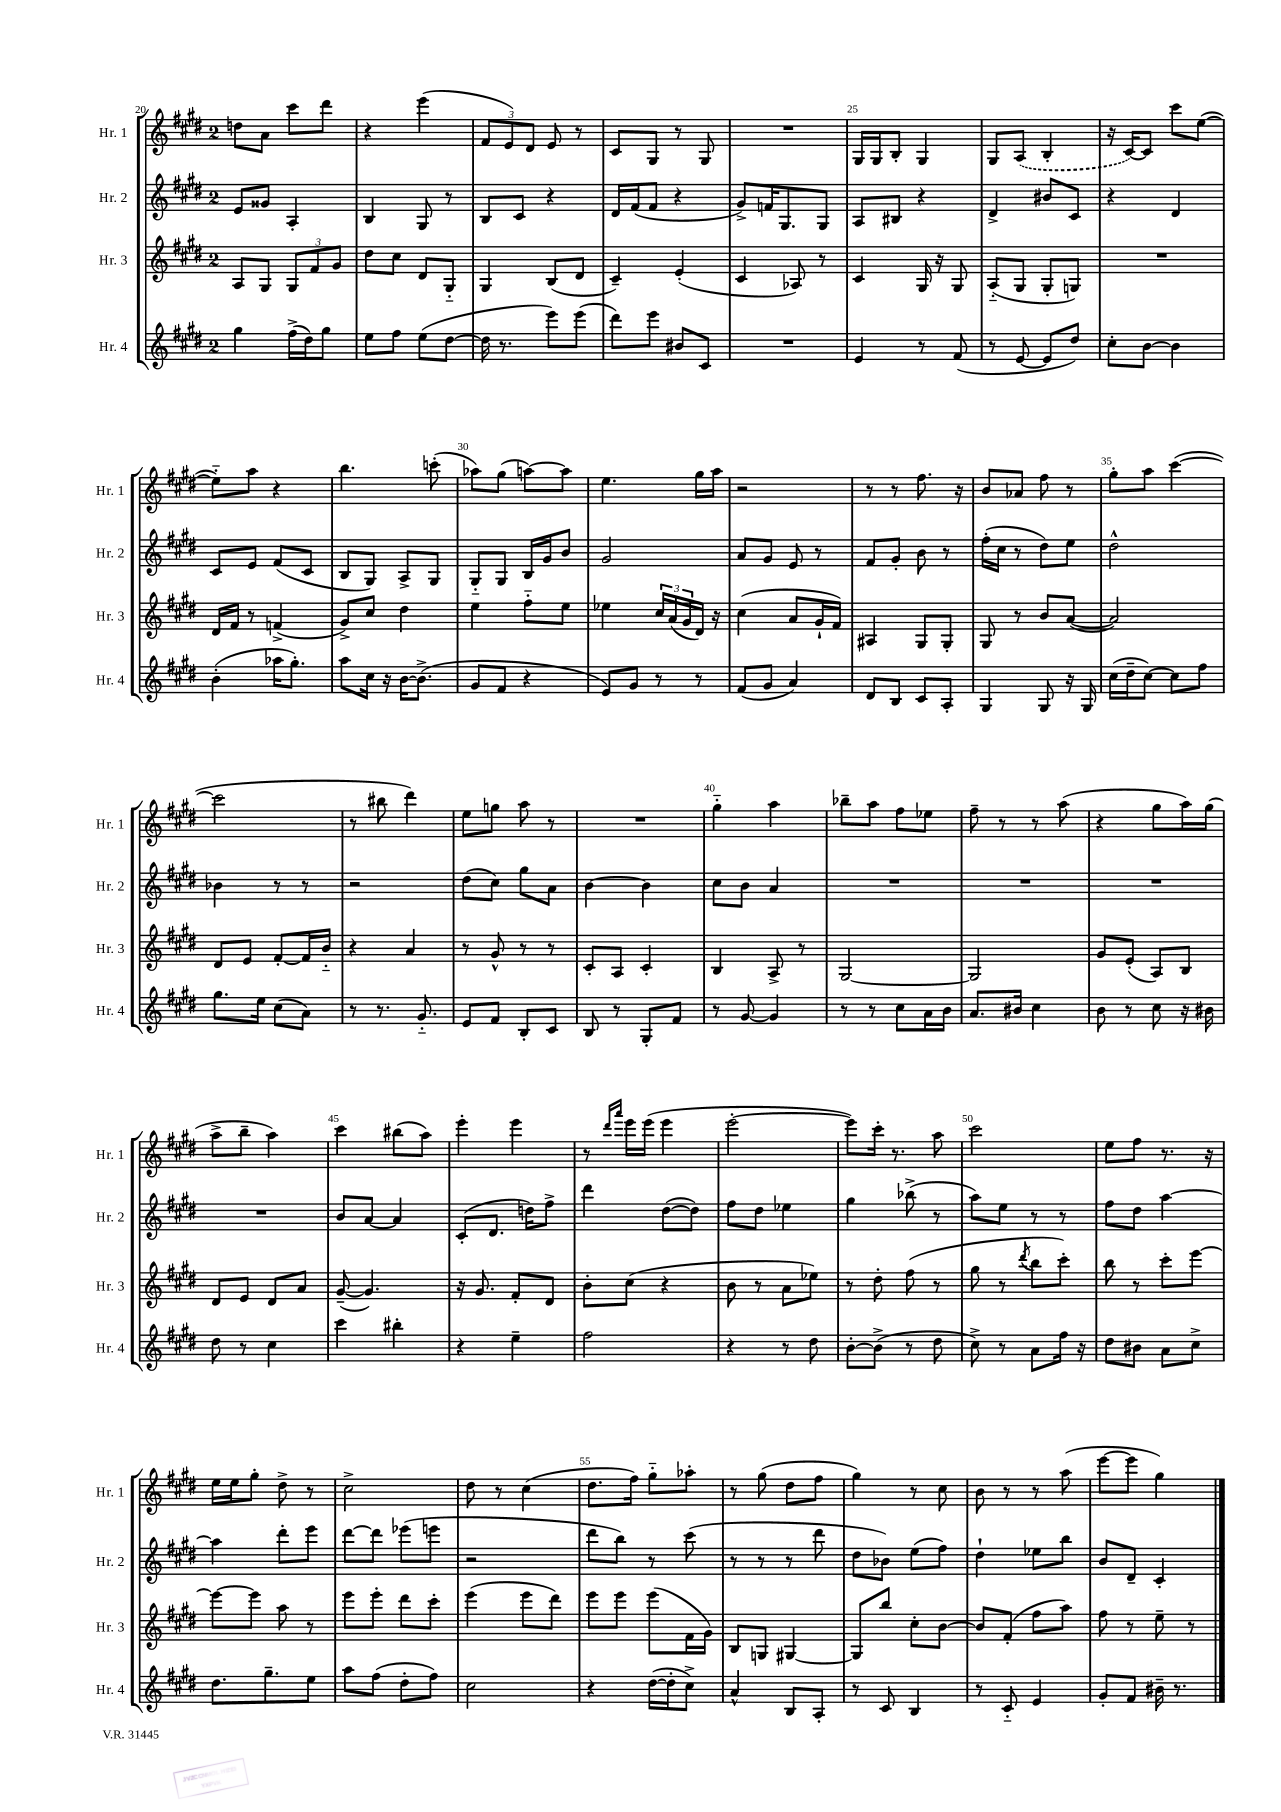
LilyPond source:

<<
\new StaffGroup <<
\new Staff = "s0" \with { instrumentName = "Hr. 1" shortInstrumentName = "Hr. 1" } {
    \clef treble \key e \major \once \override Staff.TimeSignature.style = #'single-digit \time 2/4
    d''8 a'8 cis'''8 dis'''8 |
    r4 e'''4( |
    \tuplet 3/2 { fis'8 e'8) dis'8 } e'8 r8 |
    cis'8 gis8 r8 gis8 |
    R2 |
    gis16 gis16 b8-. gis4 |
    gis8 \once \slurDashed a8( b4-. |
    r16 cis'16~) cis'8 cis'''8 e''8~( |
    e''8-_) a''8 r4 |
    b''4. c'''8-.( |
    aes''8) gis''8( a''8~) a''8 |
    e''4. gis''16 a''16 |
    r2 |
    r8 r8 fis''8. r16 |
    b'8 aes'8 fis''8 r8 |
    gis''8-. a''8 cis'''4~( |
    cis'''2 |
    r8 bis''8 dis'''4) |
    e''8 g''8 a''8 r8 |
    R2 |
    gis''4-_ a''4 |
    bes''8-- a''8 fis''8 ees''8 |
    fis''8-- r8 r8 a''8( |
    r4 gis''8 a''16) gis''16( |
    a''8-> b''8-- a''4) |
    cis'''4 bis''8( a''8) |
    e'''4-. e'''4 |
    r8 \grace { dis'''16 a'''16 } e'''16 e'''16( e'''4 |
    e'''2~-. |
    e'''8) cis'''16-. r8. a''8 |
    cis'''2 |
    e''8 fis''8 r8. r16 |
    e''16 e''16 gis''8-. dis''8-> r8 |
    cis''2-> |
    dis''8 r8 cis''4( |
    dis''8. fis''16) gis''8-_ aes''8-. |
    r8 gis''8( dis''8 fis''8 |
    gis''4) r8 cis''8 |
    b'8 r8 r8 a''8( |
    e'''8~ e'''8 gis''4) \bar "|." |
}
\new Staff = "s1" \with { instrumentName = "Hr. 2" shortInstrumentName = "Hr. 2" } {
    \clef treble \key e \major \once \override Staff.TimeSignature.style = #'single-digit \time 2/4
    e'8 gisis'8 a4-. |
    b4 gis8 r8 |
    b8 cis'8 r4 |
    dis'16 fis'16( fis'8 r4 |
    gis'8->) f'16 gis8. gis8 |
    a8 bis8 r4 |
    dis'4-> bis'8 cis'8 |
    r4 dis'4 |
    cis'8 e'8 fis'8( cis'8 |
    b8 gis8) a8-> gis8 |
    gis8-_ gis8 b16 gis'16 b'8 |
    gis'2 |
    a'8 gis'8 e'8 r8 |
    fis'8 gis'8-. b'8 r8 |
    fis''16-.( cis''16 r8 dis''8) e''8 |
    dis''2-^ |
    bes'4 r8 r8 |
    r2 |
    dis''8( cis''8) gis''8 a'8 |
    b'4~ b'4 |
    cis''8 b'8 a'4 |
    R2 |
    R2 |
    R2 |
    R2 |
    b'8 a'8~ a'4 |
    cis'8-.( dis'8. d''16) fis''8-> |
    dis'''4 dis''8~( dis''8) |
    fis''8 dis''8 ees''4 |
    gis''4 bes''8->( r8 |
    a''8) e''8 r8 r8 |
    fis''8 dis''8 a''4~ |
    a''4 dis'''8-. e'''8 |
    dis'''8~ dis'''8 ees'''8( e'''8 |
    r2 |
    dis'''8 b''8) r8 cis'''8( |
    r8 r8 r8 dis'''8 |
    dis''8 bes'8) e''8( fis''8) |
    dis''4-! ees''8 b''8 |
    b'8 dis'8-- cis'4-. \bar "|." |
}
\new Staff = "s2" \with { instrumentName = "Hr. 3" shortInstrumentName = "Hr. 3" } {
    \clef treble \key e \major \once \override Staff.TimeSignature.style = #'single-digit \time 2/4
    a8 gis8 \tuplet 3/2 { gis8 fis'8 gis'8 } |
    dis''8 cis''8 dis'8 gis8-_ |
    gis4 b8( dis'8 |
    cis'4--) e'4-.( |
    cis'4 aes8) r8 |
    cis'4 gis16 r16 gis8 |
    a8-_( gis8 gis8-. g8) |
    R2 |
    dis'16 fis'16 r8 f'4->( |
    gis'8->) cis''8 dis''4 |
    e''4 fis''8-_ e''8 |
    ees''4 \tuplet 3/2 { cis''16 a'16( gis'16 } dis'16) r16 |
    cis''4( a'8 gis'16-! fis'16) |
    ais4 gis8 gis8-. |
    gis8 r8 b'8 a'8~( |
    a'2) |
    dis'8 e'8 fis'8~-. fis'16 b'16-_ |
    r4 a'4 |
    r8 gis'8-^ r8 r8 |
    cis'8-. a8 cis'4-. |
    b4 a8-> r8 |
    gis2~ |
    gis2 |
    gis'8 e'8-.( a8) b8 |
    dis'8 e'8 dis'8 a'8 |
    gis'8~--( gis'4.) |
    r16 gis'8. fis'8-. dis'8 |
    b'8-. cis''8( r4 |
    b'8 r8 a'8 ees''8) |
    r8 dis''8-. fis''8( r8 |
    gis''8 r8 \acciaccatura { dis'''8 } b''8 cis'''8-.) |
    b''8 r8 cis'''8-. e'''8~ |
    e'''8~ e'''8 a''8 r8 |
    e'''8 e'''8-. dis'''8 cis'''8-. |
    e'''4( e'''8 dis'''8) |
    e'''8 e'''8 e'''8( fis'16 gis'16) |
    b8 g8 gis4~ |
    gis8 b''8 cis''8-. b'8~ |
    b'8 fis'8-.( fis''8 a''8) |
    fis''8 r8 e''8-- r8 \bar "|." |
}
\new Staff = "s3" \with { instrumentName = "Hr. 4" shortInstrumentName = "Hr. 4" } {
    \clef treble \key e \major \once \override Staff.TimeSignature.style = #'single-digit \time 2/4
    gis''4 fis''16->( dis''16) gis''8 |
    e''8 fis''8 e''8( dis''8~ |
    dis''16 r8. e'''8) e'''8( |
    dis'''8) e'''8 bis'8 cis'8 |
    R2 |
    e'4 r8 fis'8( |
    r8 e'8~ e'8 dis''8) |
    cis''8-. b'8~ b'4 |
    b'4-.( aes''16 gis''8.-.) |
    a''8 cis''16 r16 b'16~ b'8.->( |
    gis'8 fis'8 r4 |
    e'8) gis'8 r8 r8 |
    fis'8( gis'8 a'4) |
    dis'8 b8 cis'8 a8-. |
    gis4 gis8 r16 gis16 |
    cis''16( dis''16-- cis''8~) cis''8 fis''8 |
    gis''8. e''16 cis''8( a'8) |
    r8 r8. gis'8.-_ |
    e'8 fis'8 b8-. cis'8 |
    b8 r8 gis8-. fis'8 |
    r8 gis'8~ gis'4 |
    r8 r8 cis''8 a'16 b'16 |
    a'8. bis'16 cis''4 |
    b'8 r8 cis''8 r16 bis'16 |
    dis''8 r8 cis''4 |
    cis'''4 bis''4-. |
    r4 e''4-- |
    fis''2 |
    r4 r8 dis''8 |
    b'8~-. b'8->( r8 dis''8 |
    cis''8->) r8 a'8 fis''16 r16 |
    dis''8 bis'8 a'8 cis''8-> |
    dis''8. gis''8.-- e''8 |
    a''8 fis''8( dis''8-. fis''8) |
    cis''2 |
    r4 dis''16~( dis''16-. cis''8->) |
    a'4-^ b8 a8-. |
    r8 cis'8 b4 |
    r8 cis'8-_ e'4 |
    gis'8-. fis'8 bis'16-- r8. \bar "|." |
}
>>
>>
\layout { \context { \Score currentBarNumber = #20 \override BarNumber.break-visibility = ##(#f #t #t) barNumberVisibility = #(every-nth-bar-number-visible 5) } }
